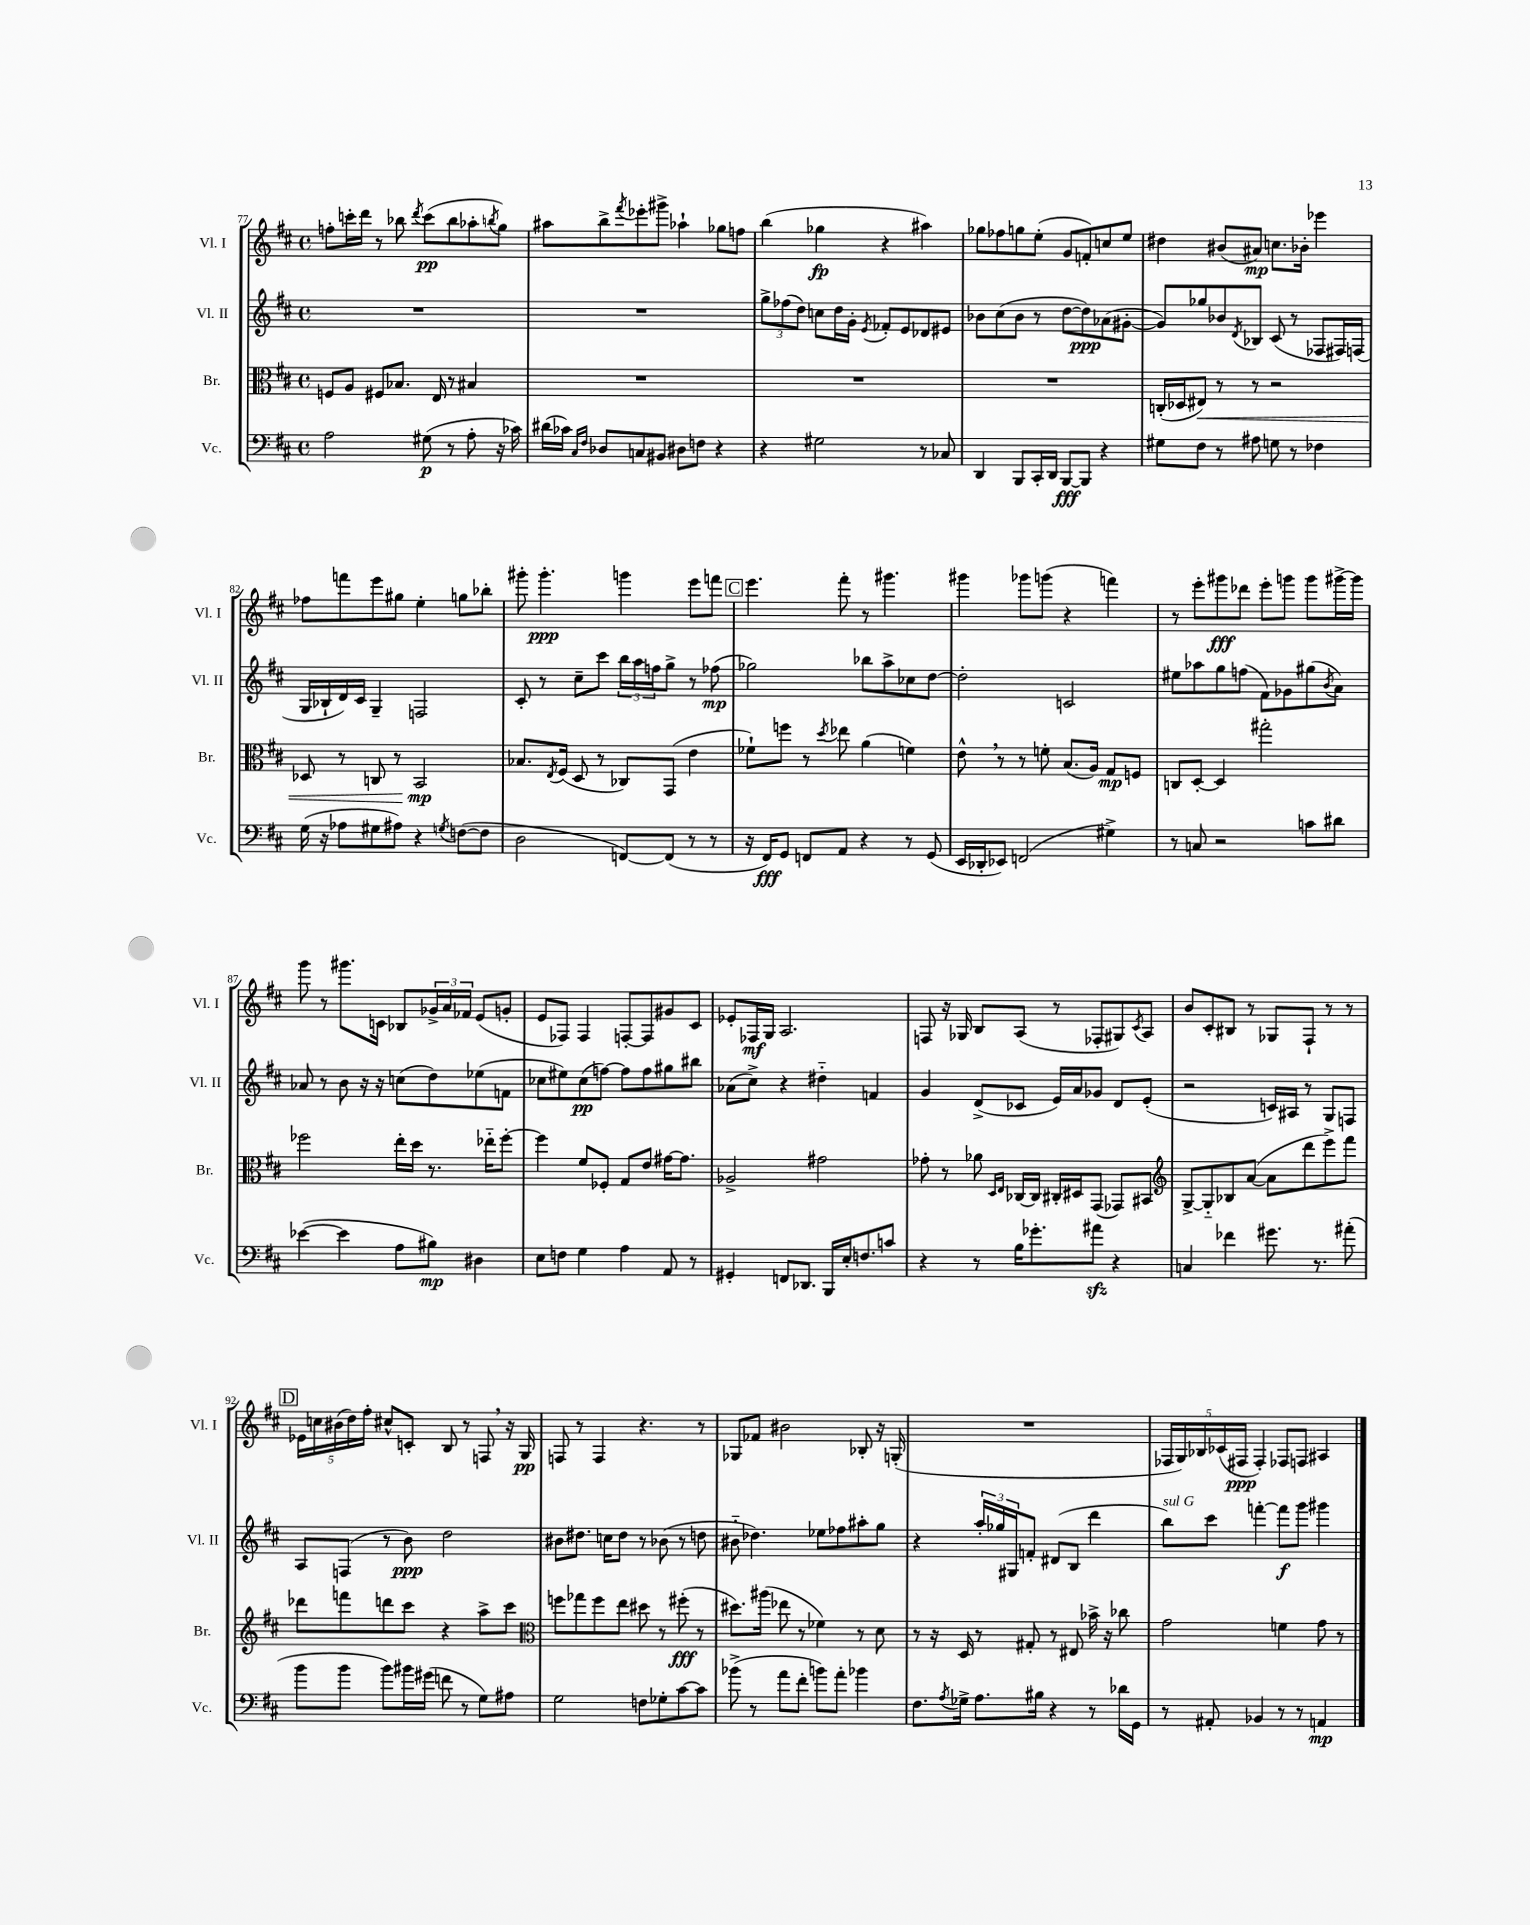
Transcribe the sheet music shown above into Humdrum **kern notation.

**kern	**kern	**kern	**kern
*staff4	*staff3	*staff2	*staff1
*clefF4	*clefC3	*clefG2	*clefG2
*k[f#c#]	*k[f#c#]	*k[f#c#]	*k[f#c#]
*M4/4	*M4/4	*M4/4	*M4/4
*met(c)	*met(c)	*met(c)	*met(c)
2A	8F	1r	8ff'
.	8A	.	16ccc'
.	.	.	16ddd
.	8F#	.	8r
.	8.B-	.	8bb-
.	.	.	8qddd
(8G#	.	.	(8ccc
.	16E	.	.
8r	8r	.	8bb-
8A'	4B#	.	8aa-'
.	.	.	8qbb
16r	.	.	8gg)
16c-)	.	.	.
=	=	=	=
(16d#	1r	1r	8aa#
16c-)	.	.	.
16qqC#	.	.	.
16qqF#	.	.	.
8D-	.	.	8bb^
.	.	.	8qfff#
8C	.	.	8eee-'
8BB#	.	.	8ggg#^
8D#	.	.	4aa-`
8F	.	.	.
4r	.	.	8gg-
.	.	.	8ff
=	=	=	=
4r	1r	12gg^	(4bb
.	.	(12ff-	.
.	.	12dd)	.
2G#	.	8cc	4gg-
.	.	16dd	.
.	.	16g'	.
.	.	8qe	.
.	.	8f-'	4r
.	.	8e	.
8r	.	8d-	4aa#)
8C-	.	8e#	.
=	=	=	=
4DD	1r	8b-	8gg-
.	.	(8cc#	8ff-
8BBB	.	8b-	8gg
16CC#'	.	8r	(8ee'
16DD	.	.	.
[8BBB	.	[8dd	8g
8BBB]	.	8dd])	8f')
4r	.	(8a-	8cc
.	.	[8g#'	8ee
=	=	=	=
8G#	(16C'	8g#])	4dd#
.	16D-	.	.
8F#	8E#)	8gg-	.
8r	8r	8b-	(8b#
.	.	8qd	.
8A#	8r	8B-	8a#)
8G	2r	(8c#	8.cc
8r	.	8r	.
.	.	.	16b-'
4F-	.	8F-	4eee-
.	.	16F#)	.
.	.	(16F	.
=	=	=	=
(16G	8D-	16G	8ff-
16r	.	16B-`	.
8A-	8r	16d)	8fff
.	.	16c#	.
8G#	8C	4G~	8eee
8A#)	8r	.	8gg#
4r	2BB	2F	4ee'
8qG	.	.	.
([8F	.	.	8gg
8F]	.	.	8bb-'
=	=	=	=
2D	8.B-	8c#'	8ggg#'
.	.	8r	4.ggg#'
.	8qE	.	.
.	(16F#	.	.
.	8D	8cc#~	.
.	8r	8ccc#	.
[8FF)	8C-)	24bb	4ggg
.	.	24aa	.
.	.	24ff	.
(8FF]	(8GG	8gg^	.
8r	4e	8r	8eee
8r	.	(8ff-	8fff
=	=	=	=
16r	8f-`)	2gg-)	4.eee
16FF#)	.	.	.
8GG	8ff	.	.
8FF	8r	.	.
.	8qdd	.	.
8AA	8ee-	.	8fff#'
4r	(4a	8bb-	8r
.	.	8aa^	4.ggg#
8r	4f)	8cc-	.
(8GG	.	[8dd	.
=	=	=	=
16EE	8e^^	2dd']	4ggg#
16DD-'	.	.	.
8EE-)	8r	.	.
(2FF	8r	.	8ggg-
.	8f'	.	(8ggg
.	(8.B	2c	4r
.	16A)	.	.
4G#^)	8G	.	4fff)
.	8F	.	.
=	=	=	=
8r	8C	8ee#	8r
8C	[8D'	8aa-	8eee'
2r	4D]	8gg	8ggg#
.	.	(8ff	8ddd-
.	2gg#'	8f#)	8eee'
.	.	8g-	8ggg
8c	.	(8gg#	8ggg
.	.	8qb	.
8d#	.	8a)	[16ggg#^
.	.	.	16ggg#]
=	=	=	=
([4e-	2ff-	8a-	8ggg
.	.	8r	8r
4e-]	.	8b	8.ggg#
.	.	16r	.
.	.	16r	16c
8A	16ee'	(8cc	8B-
.	16dd	.	.
8B#)	8.r	8dd)	24g-^
.	.	.	24a
.	.	.	24f-
4D#	.	(8ee-	(8e
.	16ee-'~	.	.
.	[8ff-'	8f	8g'
=	=	=	=
8E	4ff-]	8cc-	8e
8F	.	8ee#)	8F-)
4G	8f#	(8cc-	4F-
.	8F-'	[8ff)	.
4A	8G	8ff]	[8F'
.	8e	8ff	8F]
8AA	[16g#	8gg#	8g#
.	8.g#]	.	.
8r	.	8bb#	8c#
=	=	=	=
4GG#'	2A-^	(8a-	8e-'
.	.	8cc#^)	16F-
.	.	.	16G
8FF	.	4r	2.A
8.DD-	.	.	.
.	2g#	4dd#'~	.
16BBB	.	.	.
16E'	.	.	.
8.F	.	.	.
.	.	4f	.
8c	.	.	.
=	=	=	=
4r	8g-'	4g	8F
.	8r	.	16r
.	.	.	16G-
8r	8a-	(8d^	8B
.	16qqD	.	.
.	16qqE	.	.
16B	[16C-	8c-	(8A
8.g-'	16C-]	.	.
.	16C#'	16e)	8r
.	16D#	16a	.
8a#	(8GG	8g-	8F-'
4r	8GG-)	8d	8G#)
.	.	.	8qc#
.	8BB#	(8e'	8A
=	=	=	=
*	*clefG2	*	*
4C	[8G^	2r	8b
.	8G'~]	.	8c#'
4f-	8B-	.	8B#
.	([8a	.	8r
8.g#	8a]	16c)	8G-
.	.	16A#	.
.	8ddd	8r	8F#`
8.r	.	.	.
.	8eee^)	8G	8r
(8a#'	8fff#	8F	8r
=	=	=	=
8b	8ddd-	8A	20e-
.	.	.	20cc
.	.	.	(20b#
8b	8fff	(8F	.
.	.	.	20dd)
.	.	.	20ff#'
8b)	8ddd	8r	8cc#^^
16b#	8ccc#	8b)	8c'
(16g#	.	.	.
8f	4r	2dd	8B
8r	.	.	8r
8G)	8aa^	.	8F
8A#	8ccc#	.	16r
.	.	.	16G
=	=	=	=
*	*clefC3	*	*
2G	8ff	8b#	8F
.	8gg-	8.dd#	8r
.	8ff	.	4F
.	.	16cc	.
.	8ee	8dd#	.
8F	8dd#	8r	4.r
8G-'	8r	(8b-	.
[8c#	(8ff#'	8r	.
8c#]	8r	8dd	8r
=	=	=	=
(8b-^	8.dd#)	8b#'~	8G-
8r	.	4.dd-)	8f-
.	(16aa#	.	.
8a	8ee-	.	2b#
8f#'	8r	.	.
8b)	4f-)	8ee-	.
8a'	.	8ff-	.
4b-	8r	8aa#'	8B-'
.	8d	8gg	16r
.	.	.	(16G'
=	=	=	=
8.F#	8r	4r	1r
.	16r	.	.
8qA	.	.	.
16G-^	16D	.	.
8.A	8r	24aa'	.
.	.	24gg-	.
.	.	24G#	.
.	8G#'	8f'	.
16B#	.	.	.
4r	8r	(8d#	.
.	8E#	8B	.
8r	16b-^	4ddd	.
.	16r	.	.
16d-	8cc-	.	.
16GG	.	.	.
=	=	=	=
8r	2g	8bb)	20F-
.	.	.	20G)
.	.	.	20B-
8AA#'	.	8ccc#	.
.	.	.	(20c-
.	.	.	20F#
4BB-	.	[4fff'	4F#')
8r	4f	8fff]	8F-
8r	.	8ggg	8F
4AA	8g	4ggg#	4A#
.	8r	.	.
==	==	==	==
*-	*-	*-	*-
